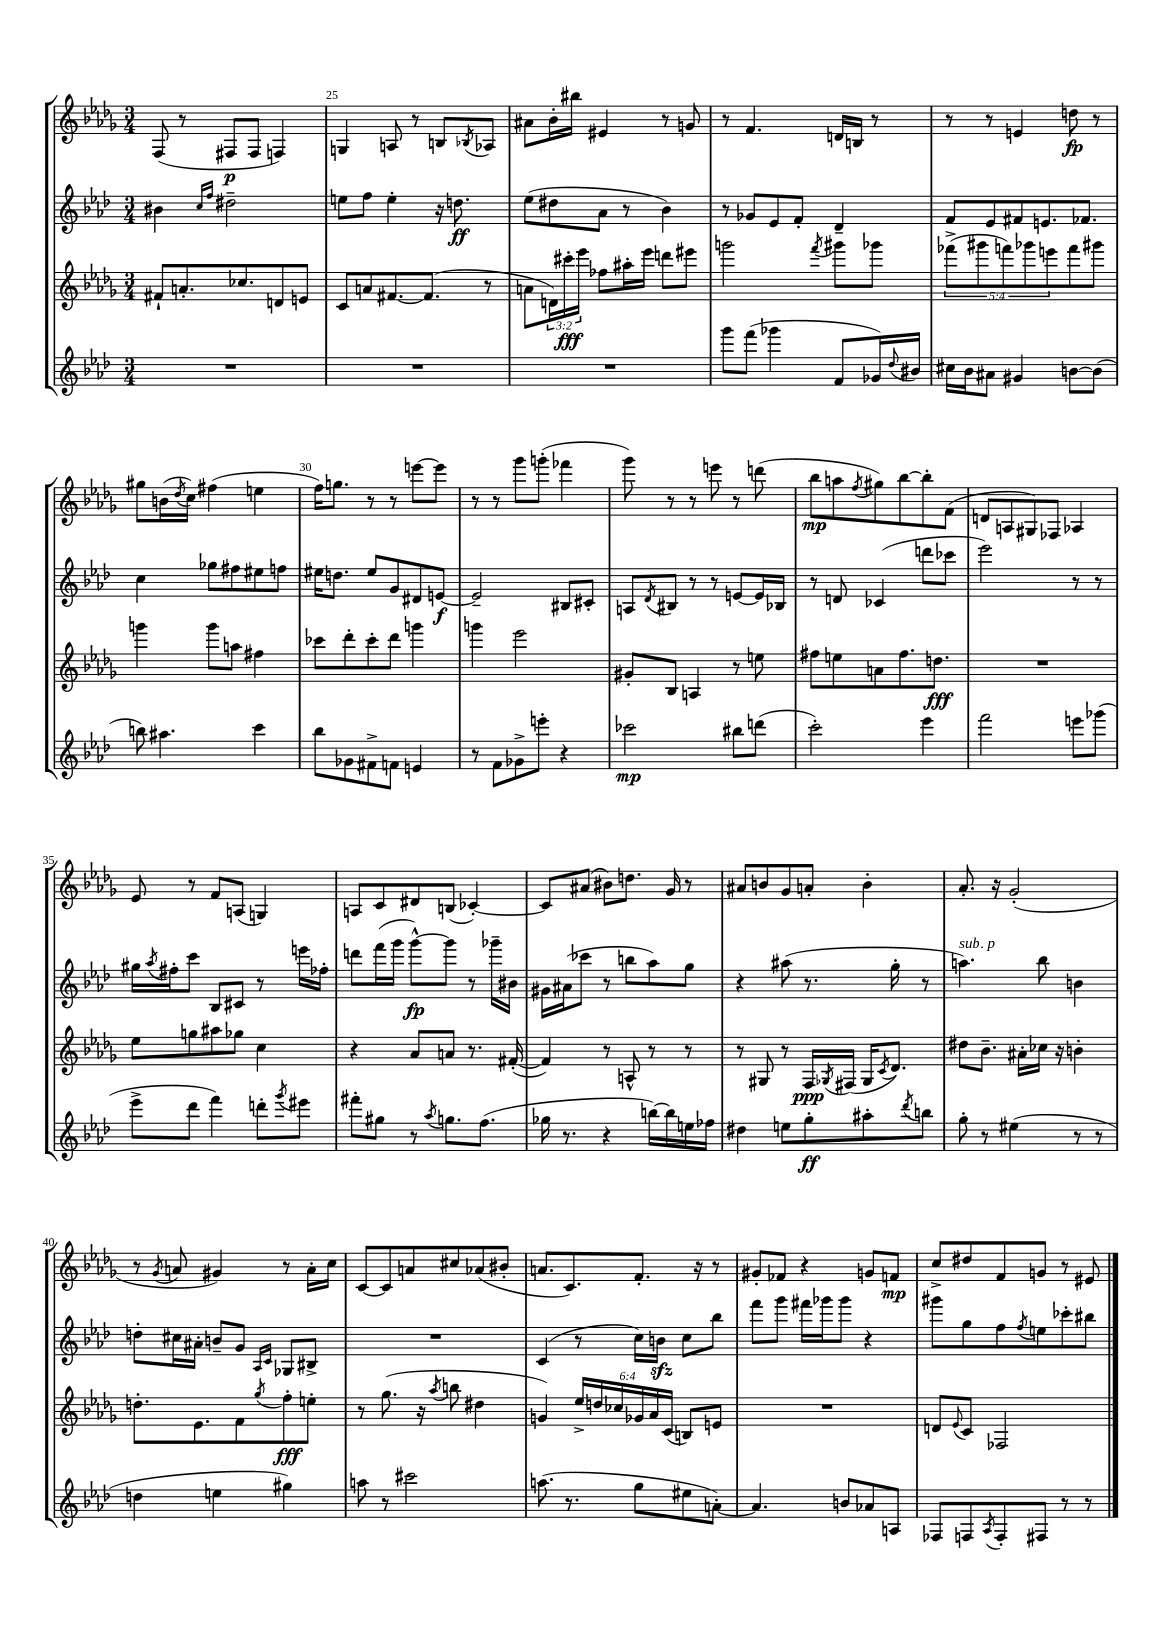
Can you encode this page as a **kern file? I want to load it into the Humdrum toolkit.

**kern	**kern	**kern	**kern
*staff4	*staff3	*staff2	*staff1
*clefG2	*clefG2	*clefG2	*clefG2
*k[b-e-a-d-]	*k[b-e-a-d-g-]	*k[b-e-a-d-]	*k[b-e-a-d-g-]
*M3/4	*M3/4	*M3/4	*M3/4
2.r	8f#`	4b#	(8F
.	8.a'	.	8r
.	.	16qqcc	.
.	.	16qqff	.
.	.	2dd#~	8F#
.	8.cc-	.	.
.	.	.	8F#
.	8d	.	4F)
.	8e	.	.
=	=	=	=
2.r	8c	8ee	4G
.	8a	8ff	.
.	[8.f#	4ee'	8A
.	.	.	8r
.	(8.f#]	.	.
.	.	16r	8B
.	.	8.dd	.
.	.	.	8qB-
.	8r	.	8A-
=	=	=	=
2.r	8a	(8ee-	8a#
.	24d)	8dd#	16b-'
.	24ccc#'	.	.
.	.	.	16bb#
.	24eee-	.	.
.	8ff-	8a-	4e#
.	16aa#'	8r	.
.	16eee-	.	.
.	8ddd	4b-)	8r
.	8eee#	.	8g
=	=	=	=
8ggg	2ggg	8r	8r
(8fff	.	8g-	4.f
4ggg-	.	8e-	.
.	.	8f'	.
.	8qfff	.	.
8f	8ggg#	4d-~	16d
.	.	.	16B
16g-)	8ggg-	.	8r
8qqdd-	.	.	.
16b#	.	.	.
=	=	=	=
16cc#	(10fff-^	8f	8r
16b-	.	.	.
.	10ggg#	.	.
8a#	.	8e-	8r
.	10fff)	.	.
4g#	.	8f#	4e
.	10ggg-	.	.
.	.	8.e	.
.	10eee	.	.
[8b	8fff	.	8dd
.	.	8.f-	.
(8b]	8ggg#	.	8r
=	=	=	=
8bb)	4ggg	4cc	8gg#
4.aa#	.	.	(16b
.	.	.	8qdd-
.	.	.	16cc)
.	8ggg	8gg-	(4ff#
.	8aa	8ff#	.
4ccc	4ff#	8ee#	4ee
.	.	8ff	.
=	=	=	=
8bb-	8ccc-	16ee#	16ff)
.	.	8.dd	8.gg
8g-	8ddd-'	.	.
8f#^	8ccc-'	8ee#	8r
8f	8ddd-	8g	8r
4e	4ggg	8d#	[8eee
.	.	[8e	8eee]
=	=	=	=
8r	4ggg	2e~]	8r
8f	.	.	8r
8g-^	2eee-	.	8ggg-
8eee'	.	.	(8ggg'
4r	.	8B#	4fff-
.	.	8c#'	.
=	=	=	=
2ccc-	8g#'	8A	8ggg-)
.	.	8qd-	.
.	8B-	8B#	8r
.	4A	8r	8r
.	.	8r	8eee
8bb#	8r	[8e	8r
(8ddd	8ee	16e]	(8ddd
.	.	16B-	.
=	=	=	=
2ccc')	8ff#	8r	8bb-
.	8ee	8d	8aa
.	.	.	8qff
.	8a	(4c-	8gg#)
.	8.ff#	.	[8bb-
4eee-	.	8ddd	8bb-']
.	8.dd	.	.
.	.	8ccc-	(8f
=	=	=	=
2fff	2.r	2eee-)	8d
.	.	.	8A
.	.	.	8G#)
.	.	.	8F-
8eee	.	8r	4A-
(8ggg-	.	8r	.
=	=	=	=
8eee-^	8ee-	16gg#	8e-
.	.	8qaa-	.
.	.	16ff#'	.
8ddd-	8gg	8ccc	8r
4fff)	8aa#	8B-	8f
.	8gg-	8c#	(8A
8ddd'	4cc	8r	4G)
8qggg	.	.	.
8eee#	.	16eee	.
.	.	16ff-'	.
=	=	=	=
8fff#'	4r	8ddd	8A
8gg#	.	(16fff	8c
.	.	16ggg	.
8r	8a-	[8ggg^^)	8d#
8qaa-	.	.	.
8.gg	8a	8ggg]	(8B
.	8.r	8r	[4c-')
(8.ff	.	.	.
.	.	16ggg-~	.
.	([16f#'	16b#	.
=	=	=	=
16gg-	4f#])	16g#	8c-]
8.r	.	(16a#	.
.	.	8ccc-	(8a#
4r	8r	8r	8b#)
.	8A^^	8bb	8.dd
[16bb)	8r	8aa-)	.
16bb]	.	.	16g-
16ee	8r	8gg	8r
16ff-	.	.	.
=	=	=	=
4dd#	8r	4r	8a#
.	8G#	.	8b
8ee	8r	(8aa#	8g-
8gg'	16F	8.r	8a'
.	8qG-	.	.
.	(16F#	.	.
8aa#'	16G-	.	4b'
.	8qc	.	.
.	8.d-)	16gg'	.
8qddd-	.	.	.
8bb	.	8r	.
=	=	=	=
8gg'	8dd#	4.aa)	8.a-'
8r	8.b-~	.	.
.	.	.	16r
(4ee#	.	.	(2g-'
.	16a#'	.	.
.	16cc-	8bb-	.
.	16r	.	.
8r	4b'	4b	.
8r	.	.	.
=	=	=	=
4dd	8.dd'	8dd'	8r
.	.	.	8qg-
.	.	16cc#	8a
.	8.e-	16a#'	.
4ee	.	8b~	4g#)
.	8f	8g	.
.	.	16qqA-	.
.	8qgg-	16qqc	.
4gg#)	8ff'	8G-	8r
.	8ee'	8B#^	16a'
.	.	.	16cc
=	=	=	=
8aa	8r	2.r	[8c
8r	(8.gg-	.	8c]
2ccc#	.	.	8a
.	16r	.	.
.	8qaa-	.	.
.	8bb	.	8cc#
.	4dd#	.	(8a-
.	.	.	8b#'
=	=	=	=
(8.aa	4g)	(4c	8.a
8.r	.	.	8.c)
.	24ee-^	8r	.
.	24dd	.	.
.	24cc-	.	.
8gg	24g-	16cc)	8.f'
.	24a-	.	.
.	.	16b	.
.	(24c	.	.
8ee#	8B)	8cc	.
.	.	.	16r
[8a')	8e	8bb-	8r
=	=	=	=
4.a]	2.r	8fff	8g#'
.	.	8ggg	8f-
.	.	16fff#	4r
.	.	16ggg-	.
8b	.	8ggg-	.
8a-	.	4r	8g
8A	.	.	8f
=	=	=	=
8F-	8d	8ggg#	8cc^
.	8qqe-	.	.
8F	8c	8gg	8dd#
8qA-	.	.	.
8F'	2F-	8ff	8f
.	.	8qff	.
8F#	.	8ee	8g
8r	.	8ccc-'	8r
8r	.	8bb#	8e#
==	==	==	==
*-	*-	*-	*-
